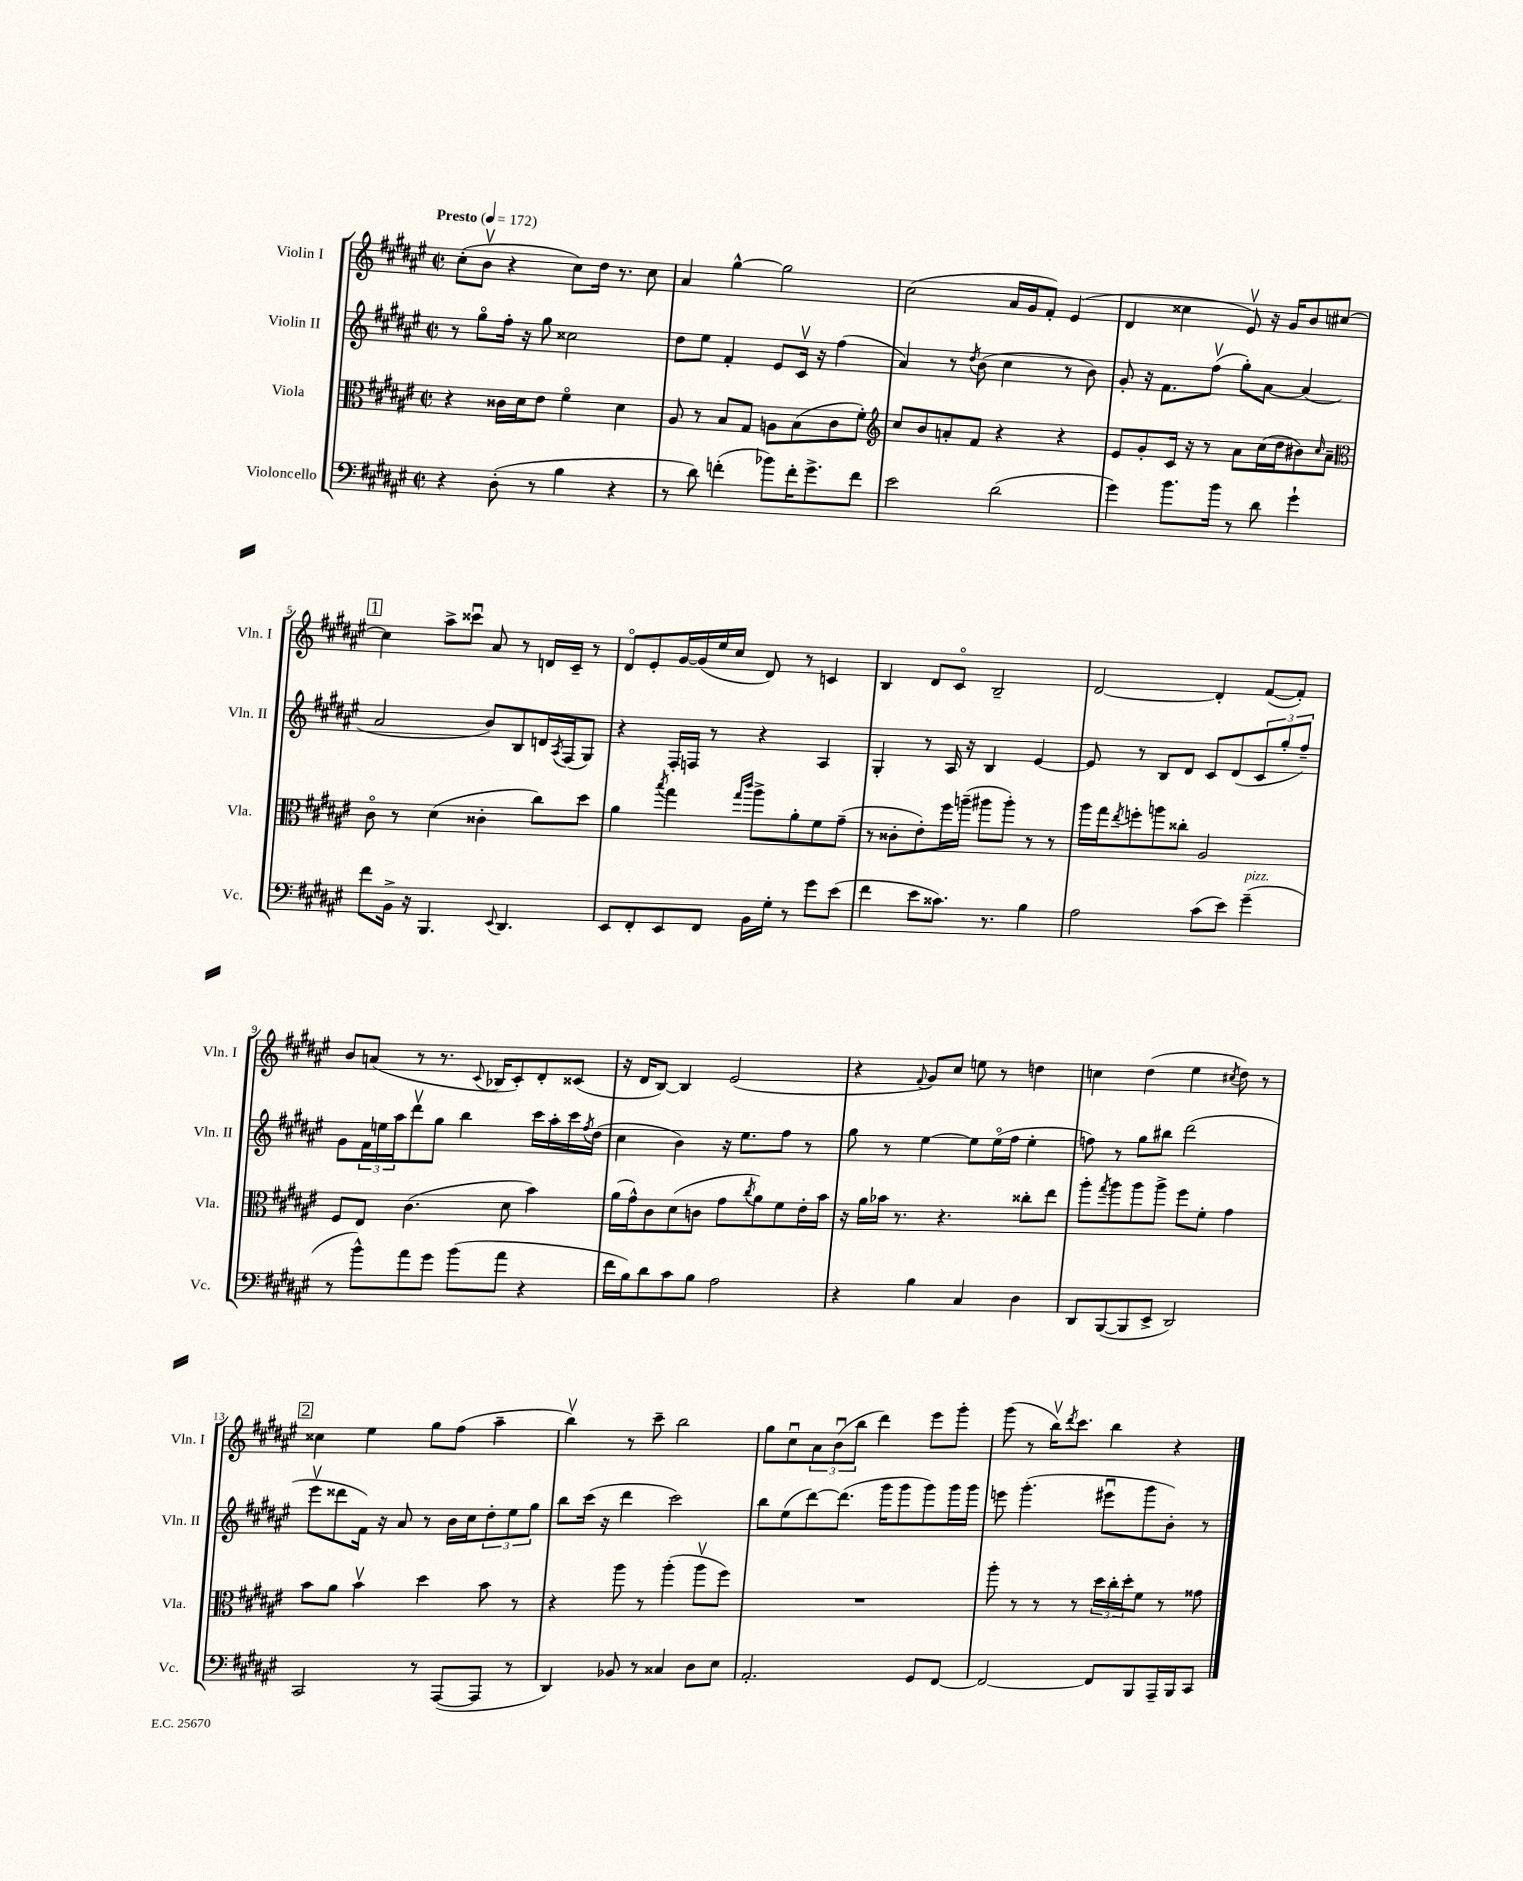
<<
\new StaffGroup <<
\new Staff = "s0" \with { instrumentName = "Violin I" shortInstrumentName = "Vln. I" } {
    \clef treble \key fis \major \defaultTimeSignature \time 2/2 \tempo "Presto" 4 = 172
    cis''8-.( b'8\upbow r4 cis''8) dis''16 r8. cis''8 |
    ais'4 gis''4~-^ gis''2 |
    cis''2( ais'16 gis'16 fis'8-.) eis'4( |
    dis'4 cisis''4 eis'8\upbow) r16 gis'16 b'8 cis''8~ |
    \mark \markup { \box "1" } cis''4 ais''8-> cisis'''8\downbow ais'8 r8 d'16 cis'16-- r8 |
    dis'8\flageolet eis'8-. gis'16~ gis'16( eis''16 cis''16 dis'8) r8 c'4 |
    b4 dis'8 cis'8\flageolet b2-- |
    dis'2~ dis'4-. fis'8~( fis'8-.) |
    b'8 a'8( r8 r8. \appoggiatura { cis'8 } bes16 cis'8-.) dis'8-. cisis'8( |
    r16 dis'16 b8~) b4 eis'2( |
    r4 \appoggiatura { fis'8 } gis'8) cis''8 e''8 r8 d''4 |
    c''4 dis''4( eis''4 \acciaccatura { cis''8 } dis''8) r8 |
    \mark \markup { \box "2" } cisis''4 eis''4 gis''8 fis''8( ais''4-- |
    b''4\upbow) r8 cis'''8-- b''2 |
    gis''8 cis''8\downbow \tuplet 3/2 { ais'8 b'8\downbow( b''8 } dis'''4) eis'''8 gis'''8-. |
    gis'''8( r8 b''16\upbow) \acciaccatura { dis'''8 } cis'''8. b''4 r4 \bar "|." |
}
\new Staff = "s1" \with { instrumentName = "Violin II" shortInstrumentName = "Vln. II" } {
    \clef treble \key fis \major \defaultTimeSignature \time 2/2
    r8 gis''8\flageolet fis''16-. r16 gis''8 cisis''2 |
    dis''8 eis''8 fis'4-. eis'8 cis'16\upbow r16 fis''4( |
    ais'4) r8 \acciaccatura { dis''8 } b'8( cis''4 r8 b'8) |
    gis'8-. r16 fis'8. fis''8\upbow( gis''8-.) ais'8~ ais'4( |
    \mark \markup { \box "1" } ais'2 b'8) b8 d'16 \acciaccatura { ais8 } fis16( gis8) |
    r4 fis16-. f16 r8 r4 ais4 |
    gis4-. r8 ais16 r16 b4 eis'4~ |
    eis'8 r8 b8 dis'8 cis'8 dis'8( \tuplet 3/2 { cis'8 gis''8-. fis''8--) } |
    gis'8 \tuplet 3/2 { fis'16 e''16 ais''16 } dis'''8\upbow gis''8 b''4 cis'''16 ais''16-. cis'''16 \acciaccatura { fis''8 } dis''16( |
    cis''4 b'4) r16 eis''8. fis''8 r8 |
    gis''8 r8 eis''4~ eis''8 eis''16\flageolet( fis''16 eis''4-. |
    f''8) r8 gis''8 bis''8 dis'''2( |
    \mark \markup { \box "2" } eis'''8\upbow disis'''8 fis'16) r16 ais'8 r8 b'16 cis''16 \tuplet 3/2 { dis''8-. eis''8 gis''8 } |
    b''8 cis'''16( r16 dis'''4 cis'''2) |
    b''8 eis''8( dis'''8~) dis'''8.( gis'''16 gis'''8 gis'''8) gis'''16 gis'''16 |
    e'''8 gis'''4.-.( eis'''8\downbow gis'''8 b'8-.) r8 \bar "|." |
}
\new Staff = "s2" \with { instrumentName = "Viola" shortInstrumentName = "Vla." } {
    \clef alto \key fis \major \defaultTimeSignature \time 2/2
    r4 cisis'16 dis'16 eis'8 fis'4\flageolet dis'4 |
    ais8 r8 b8 gis8 a8 b8( cis'8 fis'8-.) |
    \clef treble cis''8 b'8 a'8-. fis'8 r4 r4 |
    eis'8 gis'8-. cis'16 r16 r8 ais'8 cis''16( dis''16 bis'8) \grace { cis''16 } ais'8-- |
    \mark \markup { \box "1" } \clef alto cis'8\flageolet r8 dis'4( cisis'4-. cis''8) dis''8 |
    ais'4 \acciaccatura { b''8 } gis''4 \grace { gis''16 cis'''16 } ais''8-> ais'8-. fis'8 gis'8--( |
    r8 cisis'8-. eis'8-.) fis''16 a''16--( ais''8 ais''8-.) r8 r8 |
    ais''16 gis''16 \acciaccatura { eis''8 } f''8-. a''8 cisis''8-. ais2 |
    fis8 eis8 cis'4.( dis'8 b'4) |
    ais'16( gis'16-^) cis'8 dis'8( c'8 gis'8 \acciaccatura { cis''8 } ais'8) fis'8 eis'16-. b'16 |
    r16 ais'16 bes'16 r8. r4. cisis''8-. eis''8 |
    ais''8-. \acciaccatura { gis''8 } ais''8 ais''8 ais''8-> fis''8 fis'8-. gis'4 |
    \mark \markup { \box "2" } b'8 ais'8 b'4\upbow dis''4 b'8 r8 |
    r4 ais''8 r8 ais''4-.( ais''8\upbow fis''8) |
    R1 |
    ais''8-. r8 r8 r8 \tuplet 3/2 { dis''16 cis''16-. dis''16-. } fis'8 r8 gisis'8 \bar "|." |
}
\new Staff = "s3" \with { instrumentName = "Violoncello" shortInstrumentName = "Vc." } {
    \clef bass \key fis \major \defaultTimeSignature \time 2/2
    r4 dis8-.( r8 b4 r4 |
    r8 dis'8) f'4-.( bes'8) f'16-. gis'8.-> f'8 |
    eis'2 dis'2( |
    gis'4) b'8. b'16 r8 dis'8 gis'4-! |
    \mark \markup { \box "1" } fis'8 b,16-> r16 b,,4. \appoggiatura { eis,8 } dis,4. |
    eis,8 fis,8-. eis,8 fis,8 b,16 gis16-. r8 gis'8 eis'8( |
    fis'4 eis'8 cisis'8.) r8. b4 |
    ais2 cis'8( eis'8) gis'4--^\markup { \italic "pizz." }( |
    r8 b'8-^) ais'8 gis'8 b'8( ais'8 r4 |
    fis'16 b16) dis'8 cis'8 b8 ais2 |
    r4 b4 cis4 dis4 |
    dis,8 b,,8~( b,,8 eis,8-> dis,2) |
    \mark \markup { \box "2" } cis,2 r8 ais,,8~( ais,,8 r8 |
    dis,4) bes,8 r8 cisis4 dis8 eis8 |
    ais,2.-. gis,8 fis,8~ |
    fis,2~ fis,8 b,,8 ais,,16-- b,,16 cis,8 \bar "|." |
}
>>
>>
